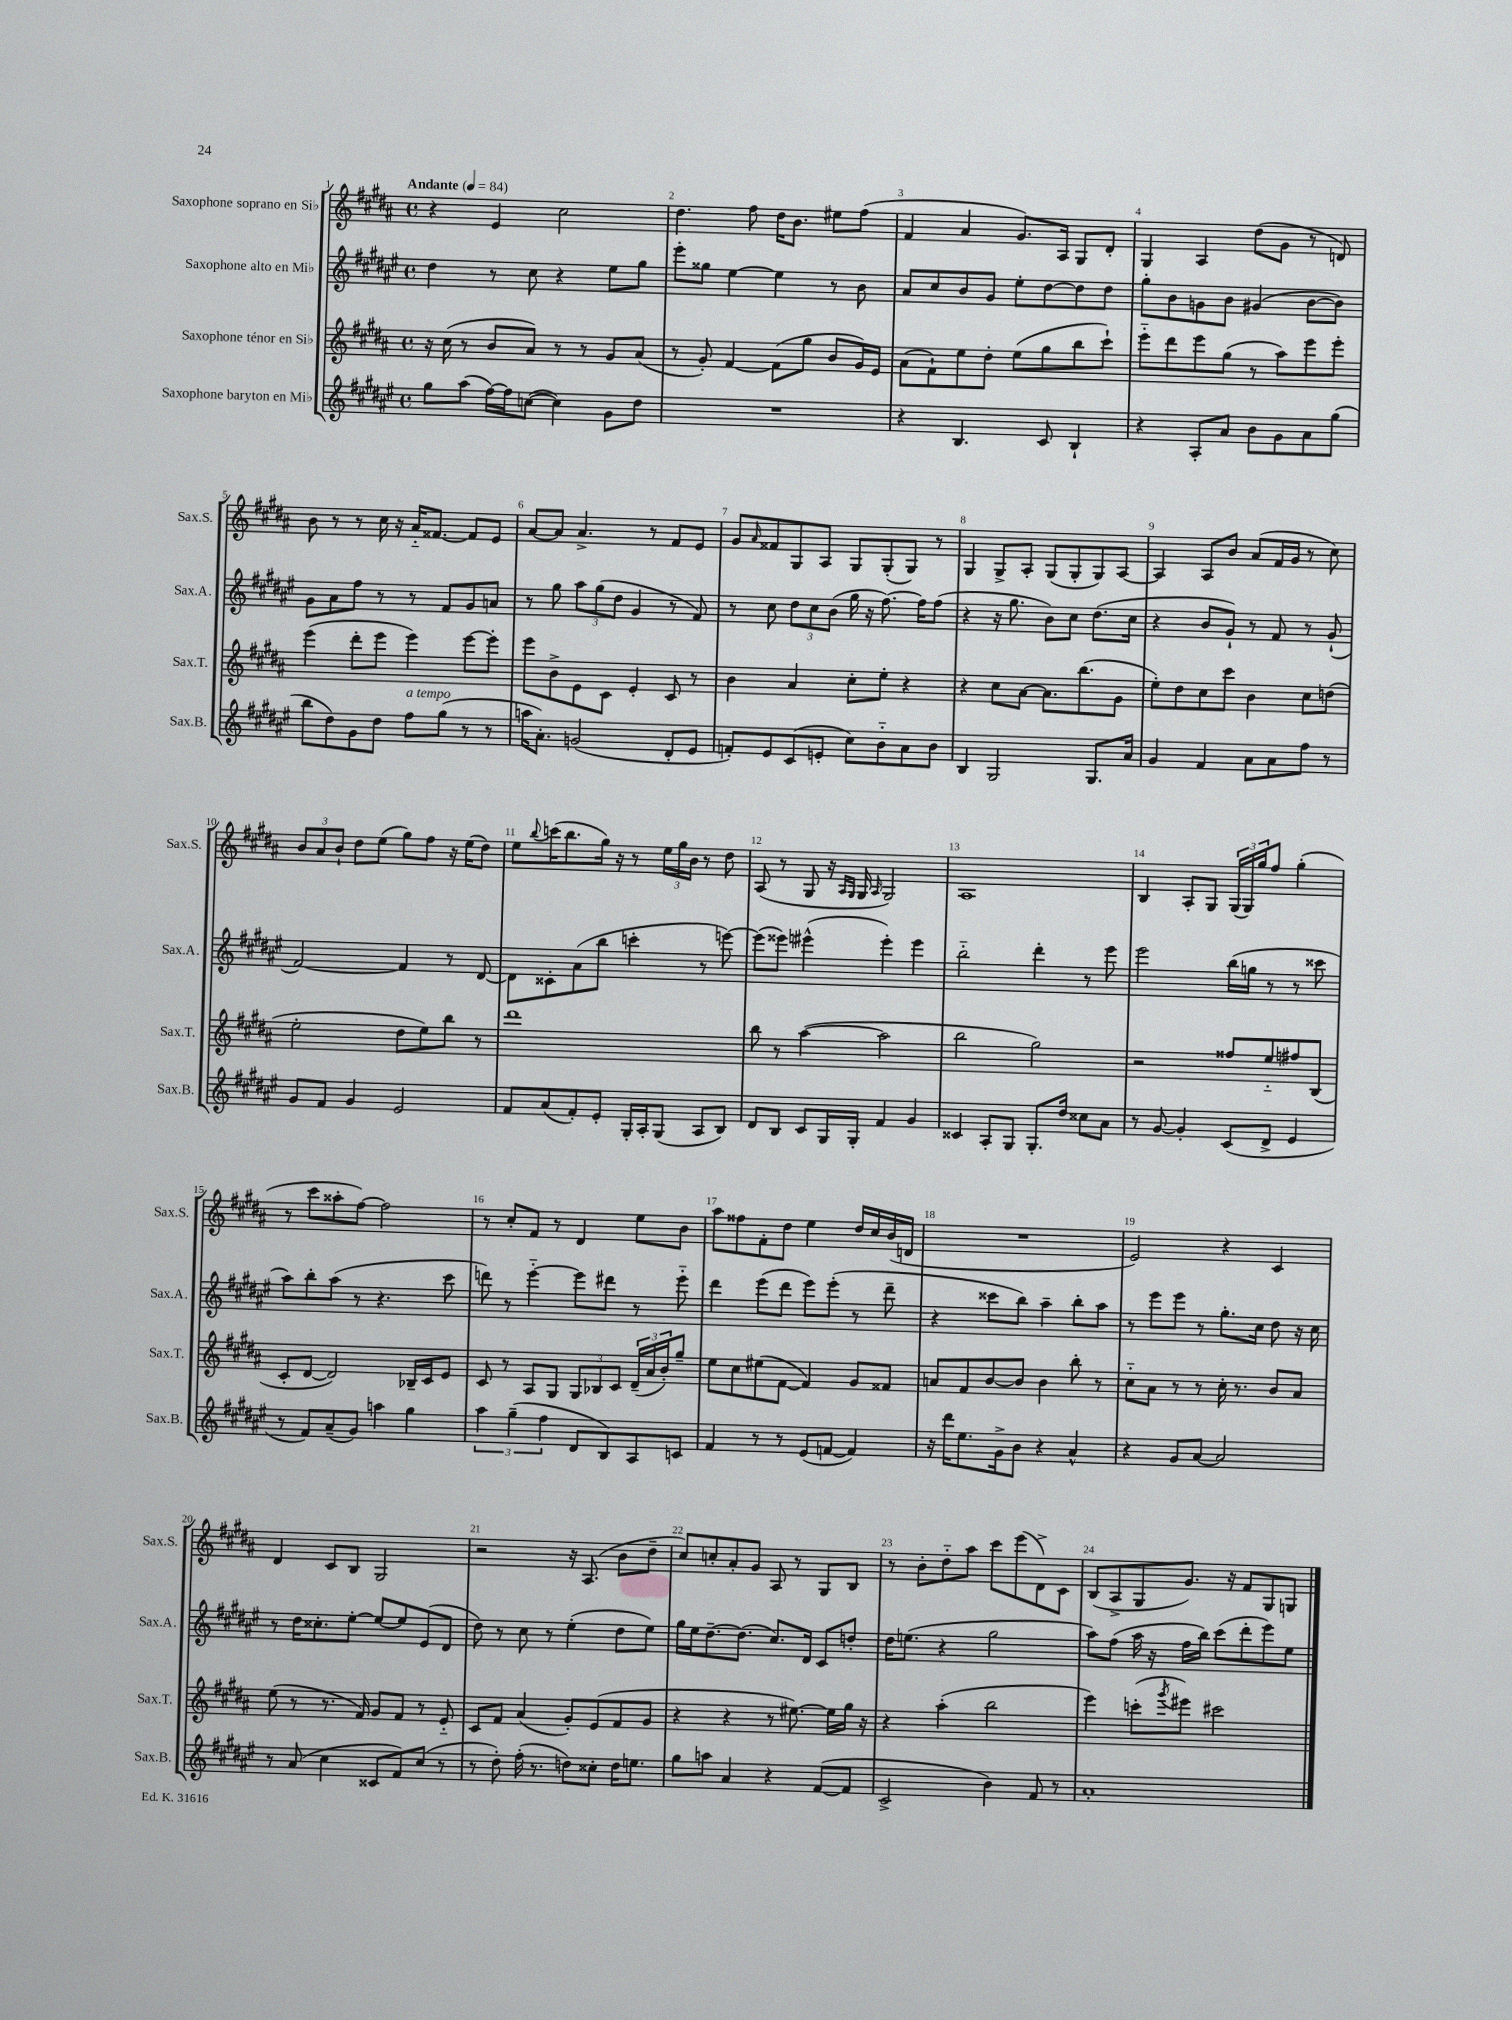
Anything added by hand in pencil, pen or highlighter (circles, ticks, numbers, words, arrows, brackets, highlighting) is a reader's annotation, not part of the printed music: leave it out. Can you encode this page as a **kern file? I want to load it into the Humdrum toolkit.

**kern	**kern	**kern	**kern
*staff4	*staff3	*staff2	*staff1
*clefG2	*clefG2	*clefG2	*clefG2
*k[f#c#g#d#a#e#]	*k[f#c#g#d#a#]	*k[f#c#g#d#a#e#]	*k[f#c#g#d#a#]
*M4/4	*M4/4	*M4/4	*M4/4
*met(c)	*met(c)	*met(c)	*met(c)
*MM84	*MM84	*MM84	*MM84
8gg#	16r	4dd#	4r
.	(16cc#	.	.
(8aa#	8r	.	.
[16ff#)	8b	8r	4e
16ff#]	.	.	.
([8cc	8a#)	8cc#	.
4cc])	8r	4r	2cc#
.	8r	.	.
8g#	8g#	8ee#	.
8dd#	(8a#	8gg#	.
=	=	=	=
1r	8r	8eee#'	4.dd#
.	8g#')	8gg##	.
.	[4f#	[4ee#	.
.	.	.	8ff#
.	(8f#]	4ee#]	16dd#
.	.	.	8.b
.	8gg#	.	.
.	8b	8r	8ee#
.	16g#)	8b	(8ff#
.	16e	.	.
=	=	=	=
4r	(8a#	8a#	4f#
.	8f#`)	8cc#	.
4.B	8ee	8b	4a#
.	8dd#'	8g#	.
.	(8ee	8ee#'	8.g#)
8c#	8gg#	[8dd#	.
.	.	.	16A#
4B`	8bb	8dd#]	8G#
.	8ccc#`)	8dd#	8d#'
=	=	=	=
4r	8eee'~	8gg#'	4G#
.	8ddd#	8b	.
8A#'	8eee	8g	4A#
8a#	(8gg#	8b	.
8b	8r	(4g#	(8dd#
8g#	8aa#)	.	8g#
8a#	8eee	[8b	8r
(8gg#	8eee'	8b])	8d)
=	=	=	=
8bb	(4eee	8g#	8b
8dd#)	.	8a#	8r
8g#	8ddd#'	8ff#	8r
8dd#	8eee	8r	16cc#
.	.	.	16r
8ff#	4eee)	8r	16a#'~
.	.	.	[8.f##
(8gg#	.	8f#	.
8r	[8eee	8g#	8f##]
8r	8eee']	8a	8e
=	=	=	=
16aa	8eee	8r	[8a#
8.a#')	.	.	.
.	8b^	8gg#	8a#]
(2g	8e	12aa#	4.a#^
.	.	(12gg#	.
.	8c#	.	.
.	.	12dd#	.
.	4e'	4g#	.
.	.	.	8r
8d#'	8c#	8r	8f#
8e#	8r	8f#)	8e
=	=	=	=
8f')	4b	8r	8g#
.	.	.	16qqa#
8e#	.	8cc#	8f##
(8c#	4a#	12dd#	8G#
.	.	12cc#	.
8e'	.	.	8A#
.	.	(12b	.
8cc#)	8cc#'	16gg#	8G#
.	.	16r	.
8b'~	8ee'	[8.ff#)	(8G#'
8a#	4r	.	8G#)
.	.	16ff#]	.
8b	.	(8ff#	8r
=	=	=	=
4B	4r	4r	4G#
2G#	8cc#	16r	8G#^
.	.	8.gg#	.
.	[8a#	.	8A#'
.	8.a#]	8b)	(8G#
.	.	8cc#	8G#'
.	(8.bb	.	.
8.G#	.	(8.dd#	8G#)
.	8g#	.	[8A#
16a#	.	16cc#	.
=	=	=	=
4g#	8ee')	4r	4A#]
.	8dd#	.	.
4f#	8cc#	8b	8A#
.	8ccc#	8g#`)	8b
8a#	4b	8r	(8a#
8a#	.	8f#	16f#
.	.	.	16g#
8ff#	8cc#	8r	8r
8r	(8dd	(8g#`	8cc#)
=	=	=	=
8g#	2ee'	[2f#)	12b
.	.	.	12a#
8f#	.	.	.
.	.	.	12b`
4g#	.	.	8dd#
.	.	.	(8ee
2e#	8dd#	4f#]	8gg#)
.	8ee)	.	8ff#
.	8bb	8r	16r
.	.	.	(16ee
.	8r	[8d#	8dd#)
=	=	=	=
8f#	1ddd#	8d#]	8ee
.	.	.	8qqbb
(8a#	.	8c##'	(16ccc
.	.	.	8.bb
8f#')	.	(8a#	.
8e#'	.	8bb	16gg#)
.	.	.	16r
16G#'	.	4ccc'	8r
16A#'	.	.	.
(8G#	.	.	24ee
.	.	.	24gg#
.	.	.	24b
8A#	.	8r	8r
8B)	.	[8eee)	8dd#
=	=	=	=
8d#	8bb	(8eee]	(8A#
8B	8r	8eee##)	8r
8c#	([4aa#	(4eee#^^	8G#
16G#	.	.	16r
.	.	.	16qqA#
.	.	.	16qqG#
16G#'	.	.	16G#
.	.	.	16qqA#
4f#	2aa#]	4eee#')	2G#)
4g#	.	4eee#	.
=	=	=	=
4c##	2bb	2bb'~	1A#
8A#'	.	.	.
8G#	.	.	.
8.G#'	2gg#)	4ddd#'	.
16dd#	.	.	.
8cc##	.	8r	.
8a#	.	8eee#	.
=	=	=	=
8r	2r	2eee#	4B
[8g#	.	.	.
4g#']	.	.	8A#'
.	.	.	8G#
(8c#	8ff##	(16bb	(24G#
.	.	.	24G#)
.	.	16gg	.
.	.	.	24gg#
8d#^	8ee'~	8r	8ff#
4e#	8ff#	8r	(4gg#'
.	(8B	8ccc##	.
=	=	=	=
8r	8c#'	8aa#)	8r
8f#)	[8d#	8bb'	8ccc#
(8a#~	2d#])	(8aa#	8aa##'
8g#)	.	8r	[8ff#)
4aa	.	4.r	2ff#]
4gg#	16B-~	.	.
.	16c#	.	.
.	8e	8ccc#	.
=	=	=	=
6aa#	8c#	8ddd)	8r
.	8r	8r	8cc#'
(6gg#~	.	.	.
.	8A#	[4eee#'~	8f#
6ff#	.	.	.
.	8G#	.	8r
8d#	12G#	8eee#]	4d#
.	12B-	.	.
8B)	.	8ddd#	.
.	12c#	.	.
8A#	(24d#~	8r	8ee
.	24a#	.	.
.	24b')	.	.
8c	8gg#~	8eee#'~	8b
=	=	=	=
4f#	8ee	4ddd#	8aa#
.	8cc#	.	8ff##
8r	(8ee#	(8eee#	8f#'
8r	[8f#	8ddd#	8dd#
(8e#	4f#])	8eee#)	4ee
[8f	.	(8eee#'	.
4f])	8g#	8r	16dd#
.	.	.	16cc#
.	8f##	8ddd#~	(16b
.	.	.	16d
=	=	=	=
16r	8a	4r	1r
16ddd#	.	.	.
8.ee#	8f#	.	.
.	[8b	8ccc##	.
16g#^	.	.	.
8b	8b]	8bb)	.
4r	4b	4aa#~	.
4a#^^	8bb'	8bb'	.
.	8r	8aa#	.
=	=	=	=
4r	8cc#'~	8r	2e)
.	8a#	8eee#	.
8g#	8r	8eee#	.
[8a#	8r	8r	.
2a#]	16cc#'	8.gg#'	4r
.	8.r	.	.
.	.	16cc#	.
.	8b	8dd#	4c#
.	8a#	16r	.
.	.	16cc#	.
=	=	=	=
8r	(8ee	8r	4d#
(8a#	8r	16dd#	.
.	.	8.cc##'	.
4cc#	8.r	.	8c#
.	.	[8ee#'	8B
.	16f#)	.	.
8c##	8g#	8ee#_	2G#
8f#)	8f#	8ee#]	.
(8cc#	8r	(8e#	.
8r	8e'~	8d#	.
=	=	=	=
8r	8c#	8dd#)	2r
8dd#')	8f#	8r	.
(16ff#'	(4a#	8cc#	.
8.r	.	.	.
.	.	8r	.
8dd)	8g#')	(4ee#'	16r
.	.	.	(8.A#
8cc##'	(8e	.	.
16dd	8f#	8dd#	8b
8.ee	.	.	.
.	8g#	8ee#)	8dd#~
=	=	=	=
8gg#	4r	16gg#	8cc#)
.	.	16ee#	.
8aa	.	[8.dd#~	8cc'
4a#	4r	.	8a#'
.	.	(8.dd#]	.
.	.	.	8g#
4r	8r	8.cc#)	8A#
.	[8.ee#)	.	8r
.	.	16d#	.
([8f#	.	8c#	8G#
.	16ee#]	.	.
8f#]	16gg#	8dd'	8B
.	16r	.	.
=	=	=	=
2c#^	4r	16dd#	8r
.	.	(8.ee	.
.	.	.	8b'
.	(4aa#'	4r	8dd#'~
.	.	.	8aa#
4b)	2bb	2gg#	8ccc#
.	.	.	(8eee
8f#	.	.	8d#^)
8r	.	.	8c#
=	=	=	=
1a#'	4eee)	8aa#)	(8B
.	.	(8ff#	8A#^
.	(8ccc'	16aa#	8G#
.	.	16r	.
.	8qggg#	.	.
.	8eee#)	16ff#	8.g#)
.	.	16bb)	.
.	2ccc#	(8ccc#	.
.	.	.	16r
.	.	8ddd#'	8f#
.	.	8eee#)	8G#
.	.	8ee#	8G
==	==	==	==
*-	*-	*-	*-
